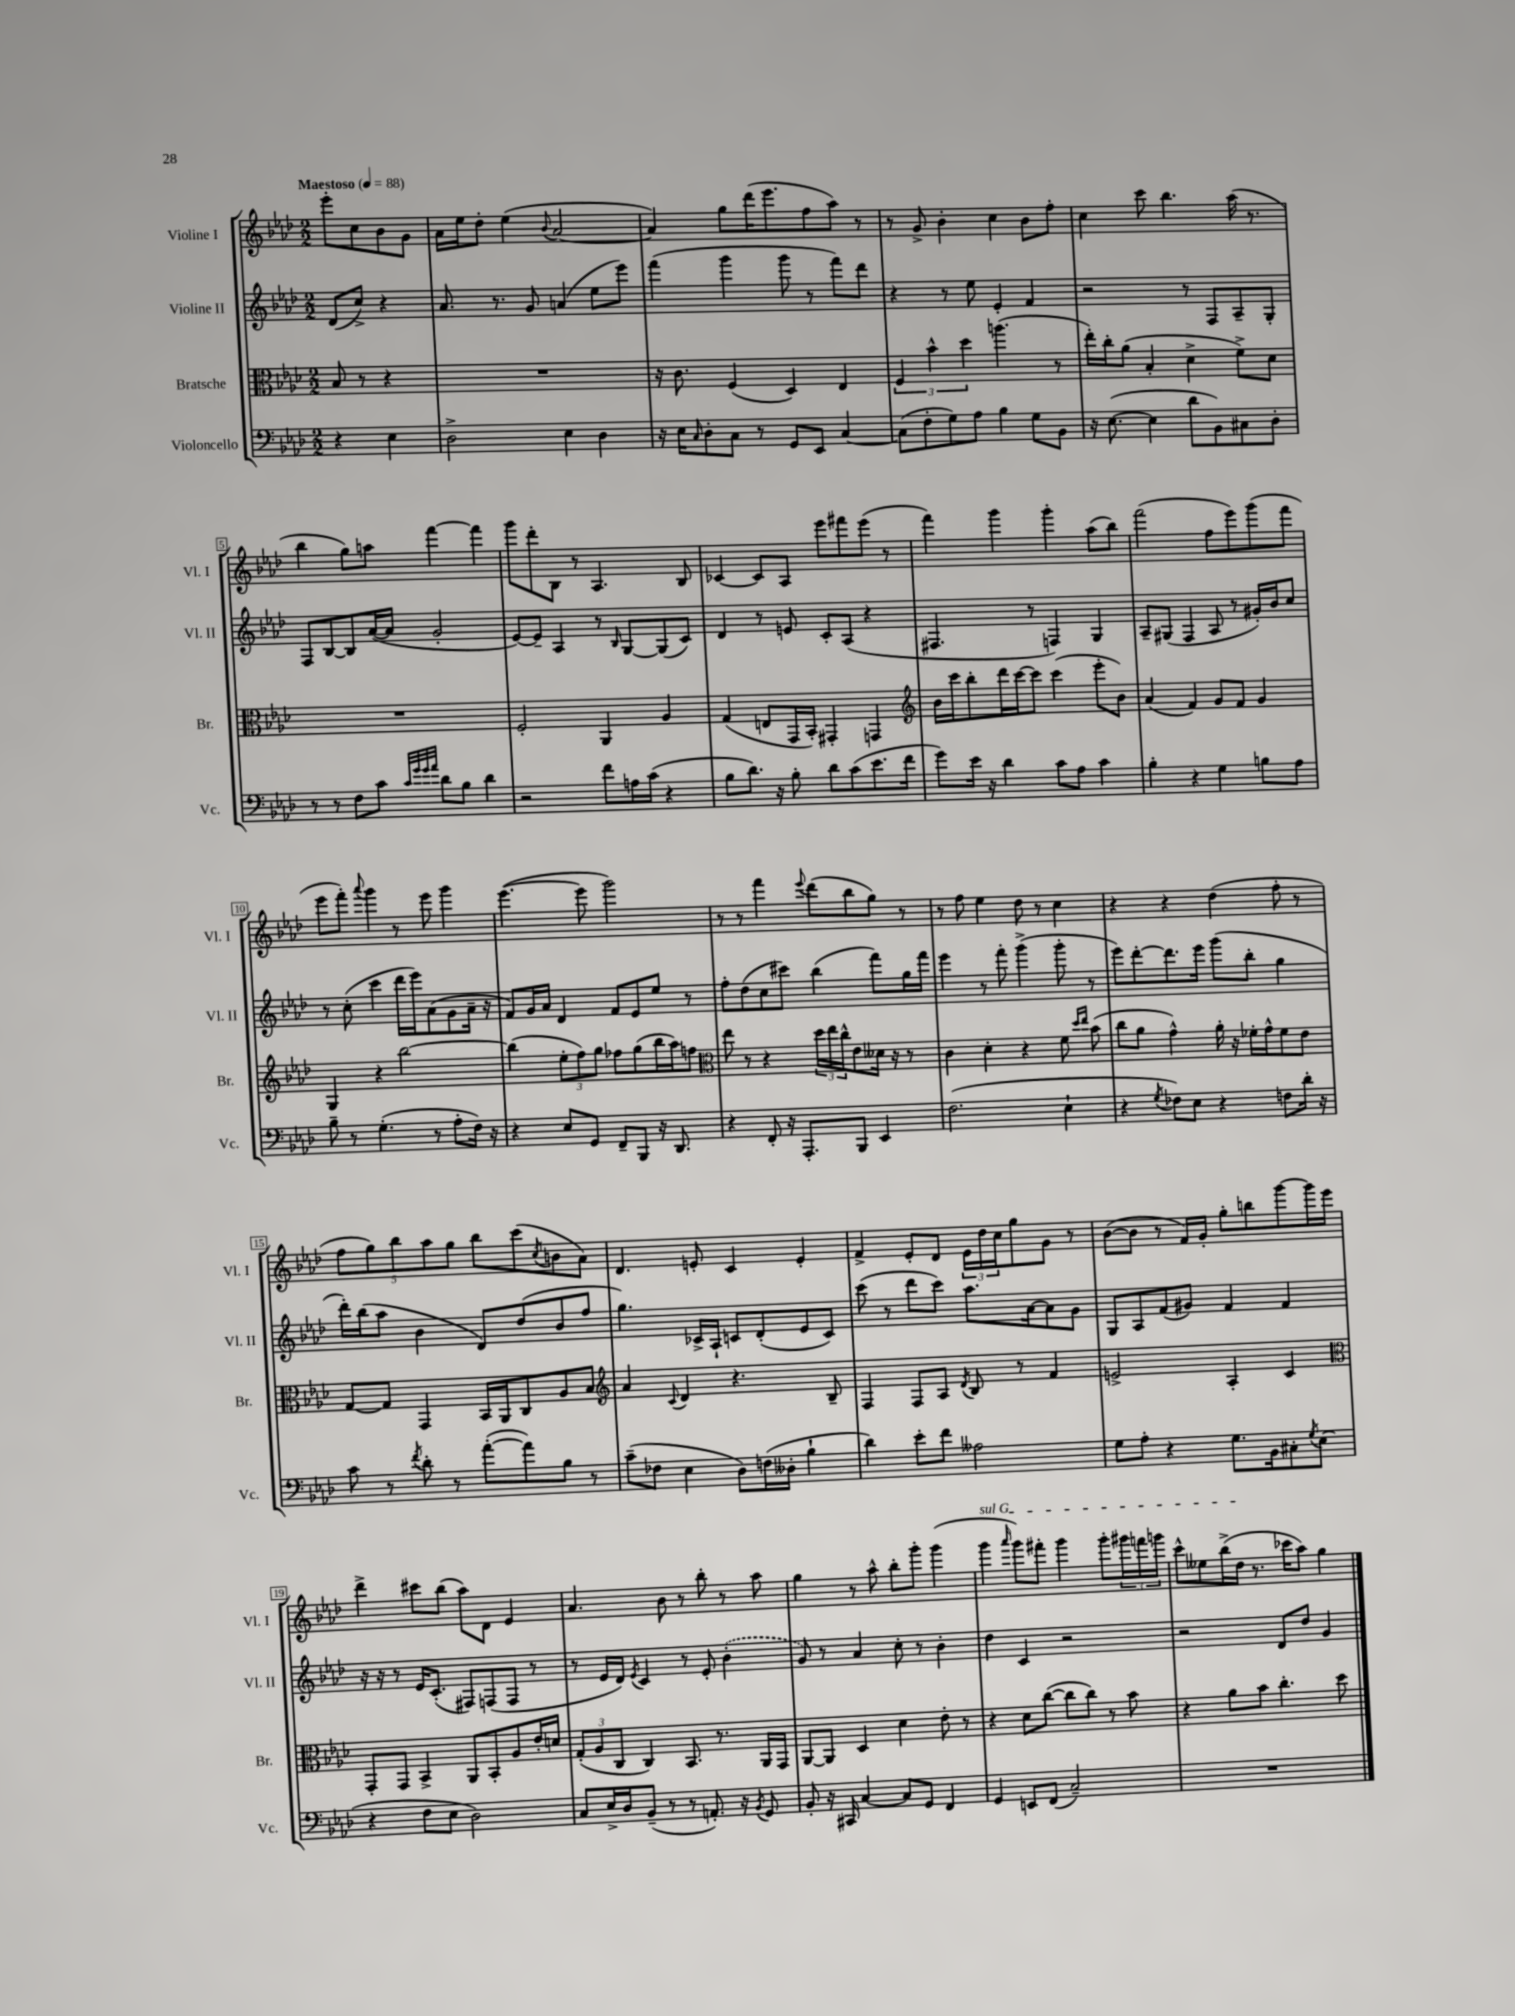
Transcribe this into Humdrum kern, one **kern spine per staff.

**kern	**kern	**kern	**kern
*staff4	*staff3	*staff2	*staff1
*clefF4	*clefC3	*clefG2	*clefG2
*k[b-e-a-d-]	*k[b-e-a-d-]	*k[b-e-a-d-]	*k[b-e-a-d-]
*M2/2	*M2/2	*M2/2	*M2/2
*MM88	*MM88	*MM88	*MM88
4r	8B-	(8d-	8eee-'
.	8r	8cc^)	8cc
4E-	4r	4r	8b-
.	.	.	8g
=	=	=	=
2D-^	1r	8.a-	16a-
.	.	.	16ee-
.	.	.	8dd-'
.	.	8.r	.
.	.	.	(4ee-
.	.	8g	.
.	.	.	8qqb-
4E-	.	(4a	[2a-
4D-	.	8ee-	.
.	.	8eee-)	.
=	=	=	=
16r	16r	(4fff	4a-])
16E-	8.c	.	.
16qqC	.	.	.
8D-'	.	.	.
8C	(4F	4ggg	8gg
8r	.	.	(16ddd-
.	.	.	8.eee-
8GG	4D-)	8ggg	.
8EE-	.	8r	8ff
[4C	4E-	8fff)	8aa-)
.	.	8ddd-	8r
=	=	=	=
(8C]	6F	4r	8r
8F'	.	.	8g^
.	6b-^^	.	.
8G)	.	8r	4b-'
.	6dd-	.	.
8A-	.	8ee-	.
4B-	(4.aa	4e-'	4cc
8G	.	4f	8b-
8BB-	8r	.	8ff'
=	=	=	=
16r	16ee-')	2r	4cc
([8.E-	16cc'	.	.
.	(8a-	.	.
4E-]	4B-'	.	8ccc
.	.	.	4.bb-
8d-	4d-^	8r	.
8BB-)	.	8F	.
8C#	8f^)	8A-~	(16aa-
.	.	.	8.r
8D-'	8d-	8G'	.
=	=	=	=
8r	1r	8F	4bb-
8r	.	[8B-	.
8F	.	8B-]	8gg)
8c	.	([16a-	8aa
.	.	16a-]	.
32qqc	.	.	.
32qqg	.	.	.
32qqg	.	.	.
32qqa-	.	.	.
8d-	.	2g'	[4fff
8B-	.	.	.
4d-	.	.	4fff]
=	=	=	=
2r	2F'	[8e-)	8ggg
.	.	8e-~]	8ddd-'
.	.	4A-	8B-
.	.	.	8r
8f	4AA-	8r	4.A-
.	.	16qqB-	.
16A	.	[8G	.
(16c	.	.	.
4r	4A-	(8G]	.
.	.	8c)	8B-
=	=	=	=
8B-	(4G	4d-	[4c-
8.d-)	.	.	.
.	8E	8r	8c-]
16r	.	.	.
8B-'	16GG	8e	8A-
.	16BB-')	.	.
8d-	4GG#'	8c'	8eee-
(8c	.	(8A-	8fff#
8.e-	4GG	4r	(8eee-
.	.	.	8r
16f	.	.	.
=	=	=	=
*	*clefG2	*	*
8g)	16b-	4.F#	4fff)
.	16ccc	.	.
16e-	8bb-'	.	.
16r	.	.	.
4d-	16ddd-	.	4ggg
.	[16ccc	.	.
.	8ccc]	8r	.
8c	(4ccc	4F)	4ggg'
8A-	.	.	.
4c	8eee-'	4G	(8aa-
.	8b-)	.	8bb-)
=	=	=	=
4B-'	(4a-	8A-~	(2fff
.	.	(8G#	.
4r	4f)	4F	.
4G	8g	8A-	8ff
.	8f	8r	8eee-)
8B	4g	16g#')	(8ggg
.	.	16b-	.
8A-	.	8cc	8fff
=	=	=	=
8B-~	4G	8r	8eee-
8r	.	(8cc'	8fff')
.	.	.	8qqaaa-
(4.G'	4r	4ccc	4ggg
.	[2bb-	16ddd-	8r
.	.	16eee-)	.
8r	.	(8a-	8eee-
8A-'	.	8g	4ggg
16F)	.	16a-~	.
16r	.	16r	.
=	=	=	=
4r	(4bb-]	8f)	([4.eee-
.	.	16g	.
.	.	16a-	.
8E-	12ee-'	4d-	.
.	12ff)	.	.
8GG	.	.	8eee-]
.	12gg	.	.
8FF~	8ff-	8f	2ggg)
8BBB-	(8gg	8e-	.
16r	16bb-	8ee-	.
8.DD-	16aa-)	.	.
.	8ff	8r	.
=	=	=	=
*	*clefC3	*	*
4r	8ee-	8ff'	8r
.	8r	(8dd-	8r
8FF'	4r	8cc	4fff
16r	.	8ccc#)	.
8.AAA-'	.	.	.
.	.	.	8qqeee-
.	24dd-	(4bb-	(8ddd-
.	24ee-	.	.
.	24cc^^	.	.
8BBB-	8e-	.	8bb-
4EE-	16d--	8fff)	8gg)
.	16r	.	.
.	8r	16gg	8r
.	.	16fff	.
=	=	=	=
(2.F	4c	4eee-	8r
.	.	.	8ff
.	4d-'	8r	4ee-
.	.	8fff'	.
.	4r	(4ggg^	8dd-
.	.	.	8r
4E-`	8f	8ggg'	4cc
.	16qqdd-	.	.
.	16qqee-	.	.
.	(8b-	8r	.
=	=	=	=
4r	8cc	8eee-)	4r
.	8a-	[8ddd-'	.
8qG	.	.	.
8F-)	4g^^)	8.ddd-]	4r
8E-	.	.	.
.	.	16eee-	.
4r	16a-'	(8ggg	(4dd-
.	16r	.	.
.	16f-'	8bb-'	.
.	16g^^	.	.
8F	8f-	4gg	8ff'
16d-'	8e-	.	8r
16r	.	.	.
=	=	=	=
8c	[8G	16ddd-')	10ff
.	.	(16bb-	.
.	.	.	10gg)
8r	8G]	8aa-	.
.	.	.	10bb-
8qf	.	.	.
8d-'	4GG	4b-	.
.	.	.	10aa-
8r	.	.	.
.	.	.	10gg
([8a-'	16BB-	8d-)	8bb-
.	16AA-	.	.
8a-])	8C	(8dd-	(8ccc
.	.	.	8qcc
8B-	8A-	8b-	8b
8r	8B-	8ff	8a-)
=	=	=	=
*	*clefG2	*	*
(8c~	4a-	4.gg)	4.d-
8F-	.	.	.
.	8qqc	.	.
4E-	4d-	.	.
.	.	16c-^	8e'
.	.	16A-`	.
8D-)	4.r	8c	4c
(16F	.	(8d-'	.
16D--'	.	.	.
4B-`	.	8e-	4e'
.	8B-~	8c)	.
=	=	=	=
4d-)	4F	(8ccc	4f^
.	.	8r	.
8e-'	8F	8ddd-	8e-'
8f	8A-	8ccc)	8d-
.	8qd-	.	.
2A--	8B-	8.aa-	24e-
.	.	.	24dd-
.	.	.	24cc
.	8r	.	8gg
.	.	[16a-	.
.	4f	8a-]	8g
.	.	8g	8r
=	=	=	=
8G	2e^	8G	([8b-
8A-'	.	8A-	8b-]
4r	.	(8f	8r
.	.	8g#)	16f)
.	.	.	16g'
8.G	4A-'	4f	8gg'
.	.	.	8bb
16BB-	.	.	.
8C#'	4c	4f	[8ggg
8qG	.	.	.
(8E-	.	.	16ggg]
.	.	.	16eee-
=	=	=	=
*	*clefC3	*	*
4r	8GG'	16r	4ddd-^
.	.	16r	.
.	8GG	8r	.
8F	4BB-^	16e-	8ccc#
.	.	(8.c'	.
8E-	.	.	(8bb-
2D-)	8AA-	8F#)	8aa-)
.	8BB-'	(8F	8d-
.	8A-	8F	4e-
.	16e-'	8r	.
.	16d	.	.
=	=	=	=
8C	(12G'	8r	4.a-
.	12A-	.	.
16E-^	.	16e-	.
.	12C	.	.
16D-	.	16d-)	.
.	.	8qe-	.
(8BB-~	4C)	4c	.
8r	.	.	8b-
8r	8.BB-	8r	8r
8.AA')	.	8e-'	8bb-'
.	8.r	.	.
.	.	(4b-'	8r
16r	.	.	.
8qBB-	.	.	.
8GG	16AA-	.	8aa-
.	16GG	.	.
=	=	=	=
8BB-'	[8AA-	8g)	4gg
16r	8AA-]	8r	.
16CC#	.	.	.
[4C	4D-	4a-	8r
.	.	.	8aa-^^
8C]	4d-	8cc'	8bb-'
8GG	.	8r	8ggg'
4FF	8e-'	4b-'	(4ggg
.	8r	.	.
=	=	=	=
4GG	4r	4dd-	4ggg
.	.	.	16qqaaa-
8EE	8d-	4c	8ggg)
(8FF	([8cc	.	8fff#'
2C~)	8cc]	2r	4ggg
.	8cc)	.	.
.	8r	.	8ggg'
.	8b-	.	24ggg#
.	.	.	24fff
.	.	.	24ggg
=	=	=	=
1r	4r	2r	8ccc^^
.	.	.	8ee--
.	8a-	.	(16bb-^
.	.	.	16dd-
.	8b-	.	8.r
.	4.cc'	8d-	.
.	.	.	16ccc-
.	.	8dd-	8aa-)
.	.	4g	4gg
.	8dd-	.	.
==	==	==	==
*-	*-	*-	*-
